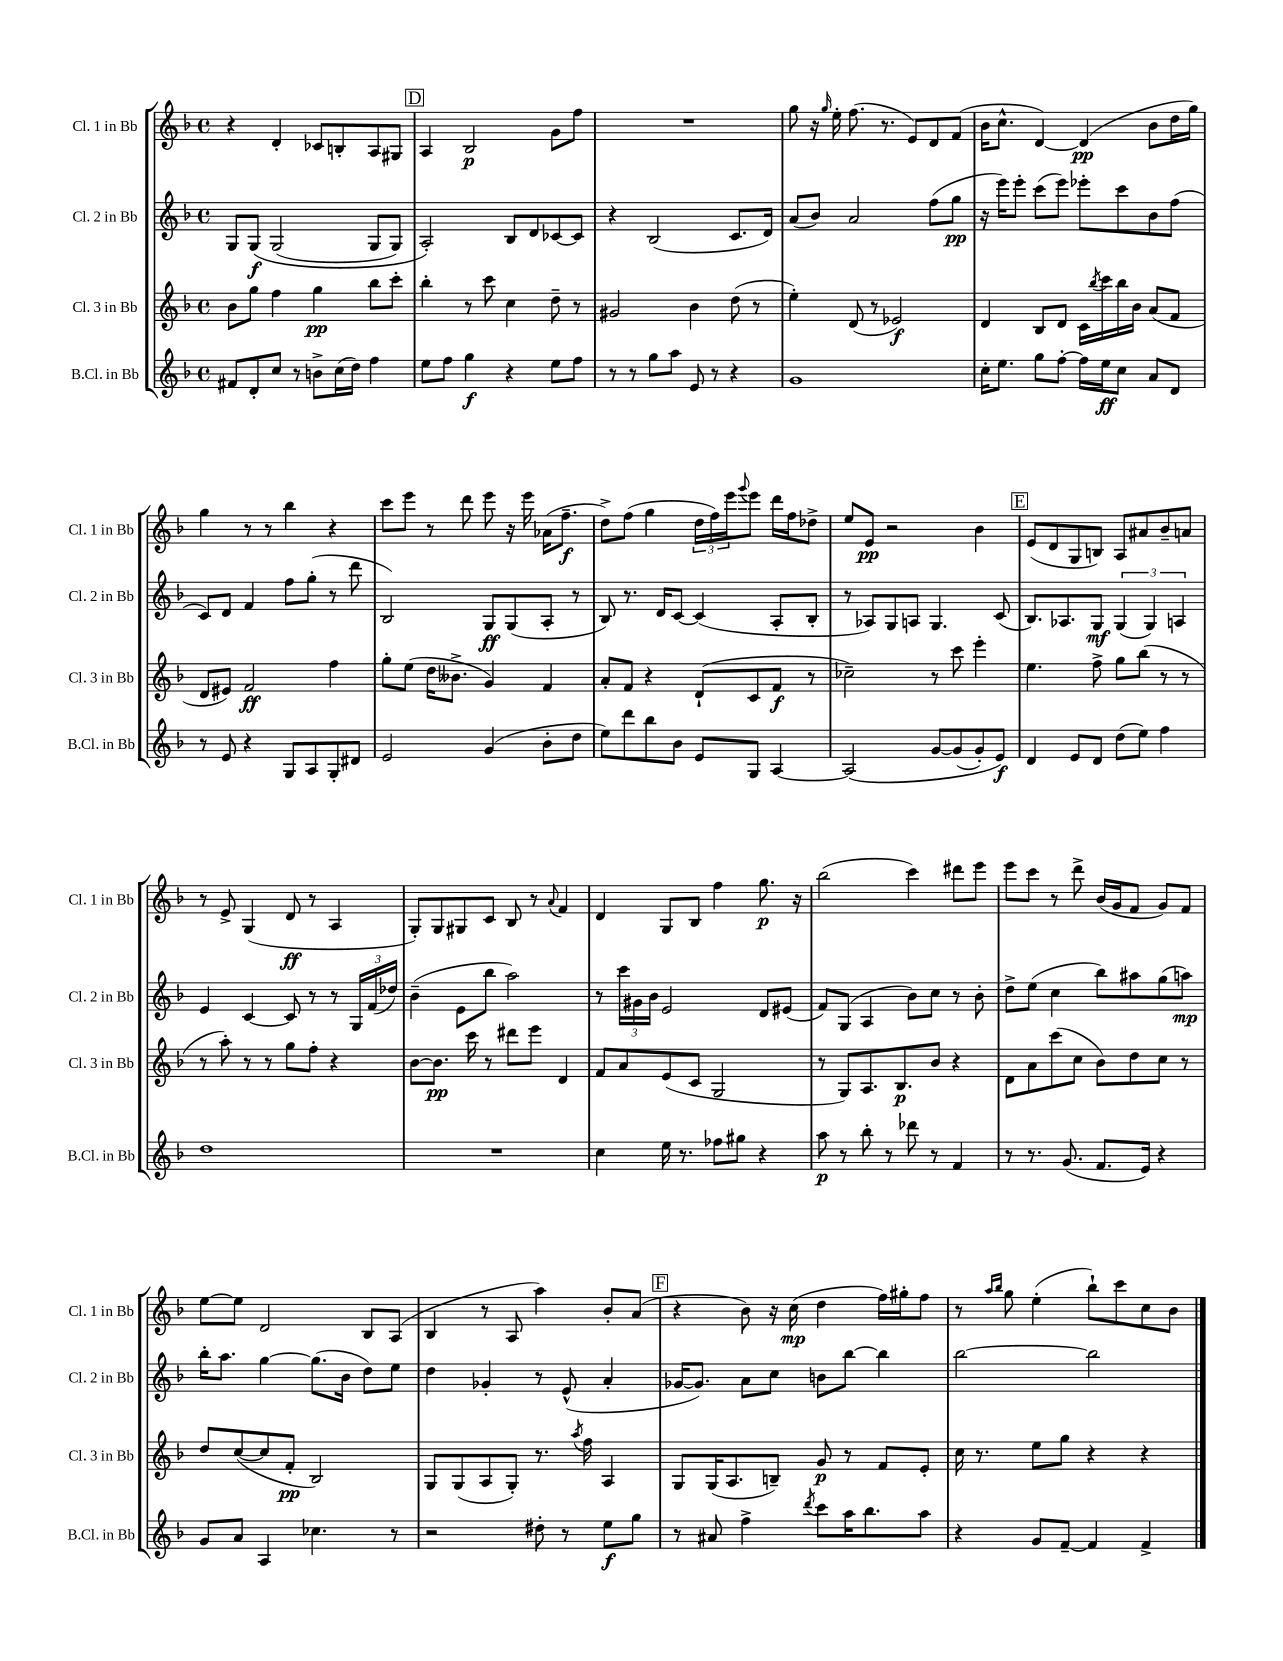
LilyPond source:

<<
\new StaffGroup <<
\new Staff = "s0" \with { instrumentName = "Cl. 1 in Bb" shortInstrumentName = "Cl. 1 in Bb" } {
    \clef treble \key f \major \defaultTimeSignature \time 4/4
    r4 d'4-. ces'8 b8-. a8 gis8 |
    \mark \markup { \box "D" } a4 bes2\p g'8 f''8 |
    R1 |
    g''8 r16 \grace { g''16 } e''16-. f''8.( r8. e'8) d'8 f'8( |
    bes'16 c''8.-^ d'4~) d'4\pp( bes'8 d''16 g''16) |
    g''4 r8 r8 bes''4 r4 |
    c'''8 e'''8 r8 d'''8 e'''8 r16 e'''16 aes'16( f''8.--\f |
    d''8->) f''8( g''4 \tuplet 3/2 { d''16 f''16) e'''16 } \appoggiatura { g'''8 } e'''8 d'''16 f''16 des''8-> |
    e''8 e'8\pp r2 bes'4 |
    \mark \markup { \box "E" } e'8( d'8 g8 b8) a8 ais'8 bes'8-- a'8 |
    r8 e'8-> g4( d'8\ff r8 a4 |
    g8-.) g8 gis8 c'8 bes8 r8 \appoggiatura { a'8 } f'4 |
    d'4 g8 bes8 f''4 g''8.\p r16 |
    bes''2( c'''4) dis'''8 e'''8 |
    e'''8 c'''8 r8 d'''8-> bes'16( g'16 f'8 g'8) f'8 |
    e''8~ e''8 d'2 bes8 a8( |
    bes4 r8 a8 a''4) bes'8-. a'8( |
    \mark \markup { \box "F" } r4 bes'8) r16 c''16\mp( d''4 f''16) gis''16-. f''8 |
    r8 \grace { a''16 bes''16 } g''8 e''4-.( bes''8-!) c'''8 c''8 bes'8 \bar "|." |
}
\new Staff = "s1" \with { instrumentName = "Cl. 2 in Bb" shortInstrumentName = "Cl. 2 in Bb" } {
    \clef treble \key f \major \defaultTimeSignature \time 4/4
    g8 g8\f\( g2( g8 g8) |
    \mark \markup { \box "D" } a2-.\) bes8 d'8 ces'8~ ces'8 |
    r4 bes2( c'8. d'16) |
    a'8( bes'8) a'2 f''8( g''8\pp |
    r16 e'''16) e'''8-. c'''8( e'''8) ees'''8-. c'''8 bes'8 f''8( |
    c'8) d'8 f'4 f''8 g''8-.( r8 d'''8 |
    bes2) g8\ff g8( a8-. r8 |
    bes8) r8. d'16 c'8~ c'4( a8-. bes8-. |
    r8 aes8) g8 a8 g4. c'8( |
    \mark \markup { \box "E" } bes8.) aes8. g8\mf \tuplet 3/2 { g4( g4) a4 } |
    e'4 c'4~ c'8 r8 r8 \tuplet 3/2 { g16 f'16( des''16) } |
    bes'4--( e'8 bes''8 a''2) |
    r8 \tuplet 3/2 { c'''16 gis'16 bes'16 } e'2 d'8 eis'8( |
    f'8) g8( a4 bes'8) c''8 r8 bes'8-. |
    d''8-> e''8( c''4 bes''8) ais''8 g''8( a''8\mp) |
    bes''16-. a''8. g''4~ g''8.( bes'16 d''8) e''8 |
    d''4 ges'4-. r8 e'8-^( a'4-. |
    \mark \markup { \box "F" } ges'16~ ges'8.) a'8 c''8 b'8 bes''8~ bes''4 |
    bes''2~ bes''2 \bar "|." |
}
\new Staff = "s2" \with { instrumentName = "Cl. 3 in Bb" shortInstrumentName = "Cl. 3 in Bb" } {
    \clef treble \key f \major \defaultTimeSignature \time 4/4
    bes'8 g''8 f''4 g''4\pp bes''8 c'''8-. |
    \mark \markup { \box "D" } bes''4-. r8 c'''8 c''4 d''8-- r8 |
    gis'2 bes'4 d''8( r8 |
    e''4-.) d'8( r8 ees'2\f) |
    d'4 bes8 d'8 c'16 \acciaccatura { bes''8 } c'''16 bes''16 bes'16 a'8( f'8 |
    d'8 eis'8) f'2\ff f''4 |
    g''8-. e''8( d''16 beses'8.-> g'4) f'4 |
    a'8-. f'8 r4 d'8-!( c'8 f'8\f r8 |
    ces''2--) r8 c'''8 e'''4-. |
    \mark \markup { \box "E" } e''4. f''8-> g''8 bes''8( r8 r8 |
    r8 a''8-.) r8 r8 g''8 f''8-. r4 |
    bes'8~ bes'8.\pp c'''16 r8 dis'''8 e'''8 d'4 |
    f'8 a'8 e'8( c'8 g2 |
    r8 g8) a8. bes8.\p bes'8 r4 |
    d'8 a'8 c'''8( c''8 bes'8) d''8 c''8 r8 |
    d''8 c''8~( c''8 f'8-.\pp bes2) |
    g8 g8( a8 g8-.) r8. \acciaccatura { a''8 } f''16 a4 |
    \mark \markup { \box "F" } g8 g16( a8. b8--) g'8\p r8 f'8 e'8-. |
    c''16 r8. e''8 g''8 r4 r4 \bar "|." |
}
\new Staff = "s3" \with { instrumentName = "B.Cl. in Bb" shortInstrumentName = "B.Cl. in Bb" } {
    \clef treble \key f \major \defaultTimeSignature \time 4/4
    fis'8 d'8-. c''8 r8 b'8-> c''16( d''16) f''4 |
    \mark \markup { \box "D" } e''8 f''8 g''4\f r4 e''8 f''8 |
    r8 r8 g''8 a''8 e'8 r8 r4 |
    g'1 |
    c''16-. e''8. g''8 f''8~-. f''16 e''16\ff c''8 a'8 d'8 |
    r8 e'8 r4 g8 a8 g8-. dis'8 |
    e'2 g'4( bes'8-. d''8 |
    e''8) d'''8 bes''8 bes'8 e'8 g8 a4~ |
    a2\( g'8~ g'8( g'8-.) e'8\f\) |
    \mark \markup { \box "E" } d'4 e'8 d'8 d''8( e''8) f''4 |
    d''1 |
    R1 |
    c''4 e''16 r8. fes''8 gis''8 r4 |
    a''8\p r8 bes''8-. r8 des'''8 r8 f'4 |
    r8 r8. g'8.( f'8. e'16) r4 |
    g'8 a'8 a4 ces''4. r8 |
    r2 dis''8-. r8 e''8\f g''8 |
    \mark \markup { \box "F" } r8 ais'8 f''4-> \acciaccatura { d'''8 } c'''8 a''16 bes''8. a''8 |
    r4 g'8 f'8~-- f'4 f'4-> \bar "|." |
}
>>
>>
\layout { \context { \Score \remove "Bar_number_engraver" } }
